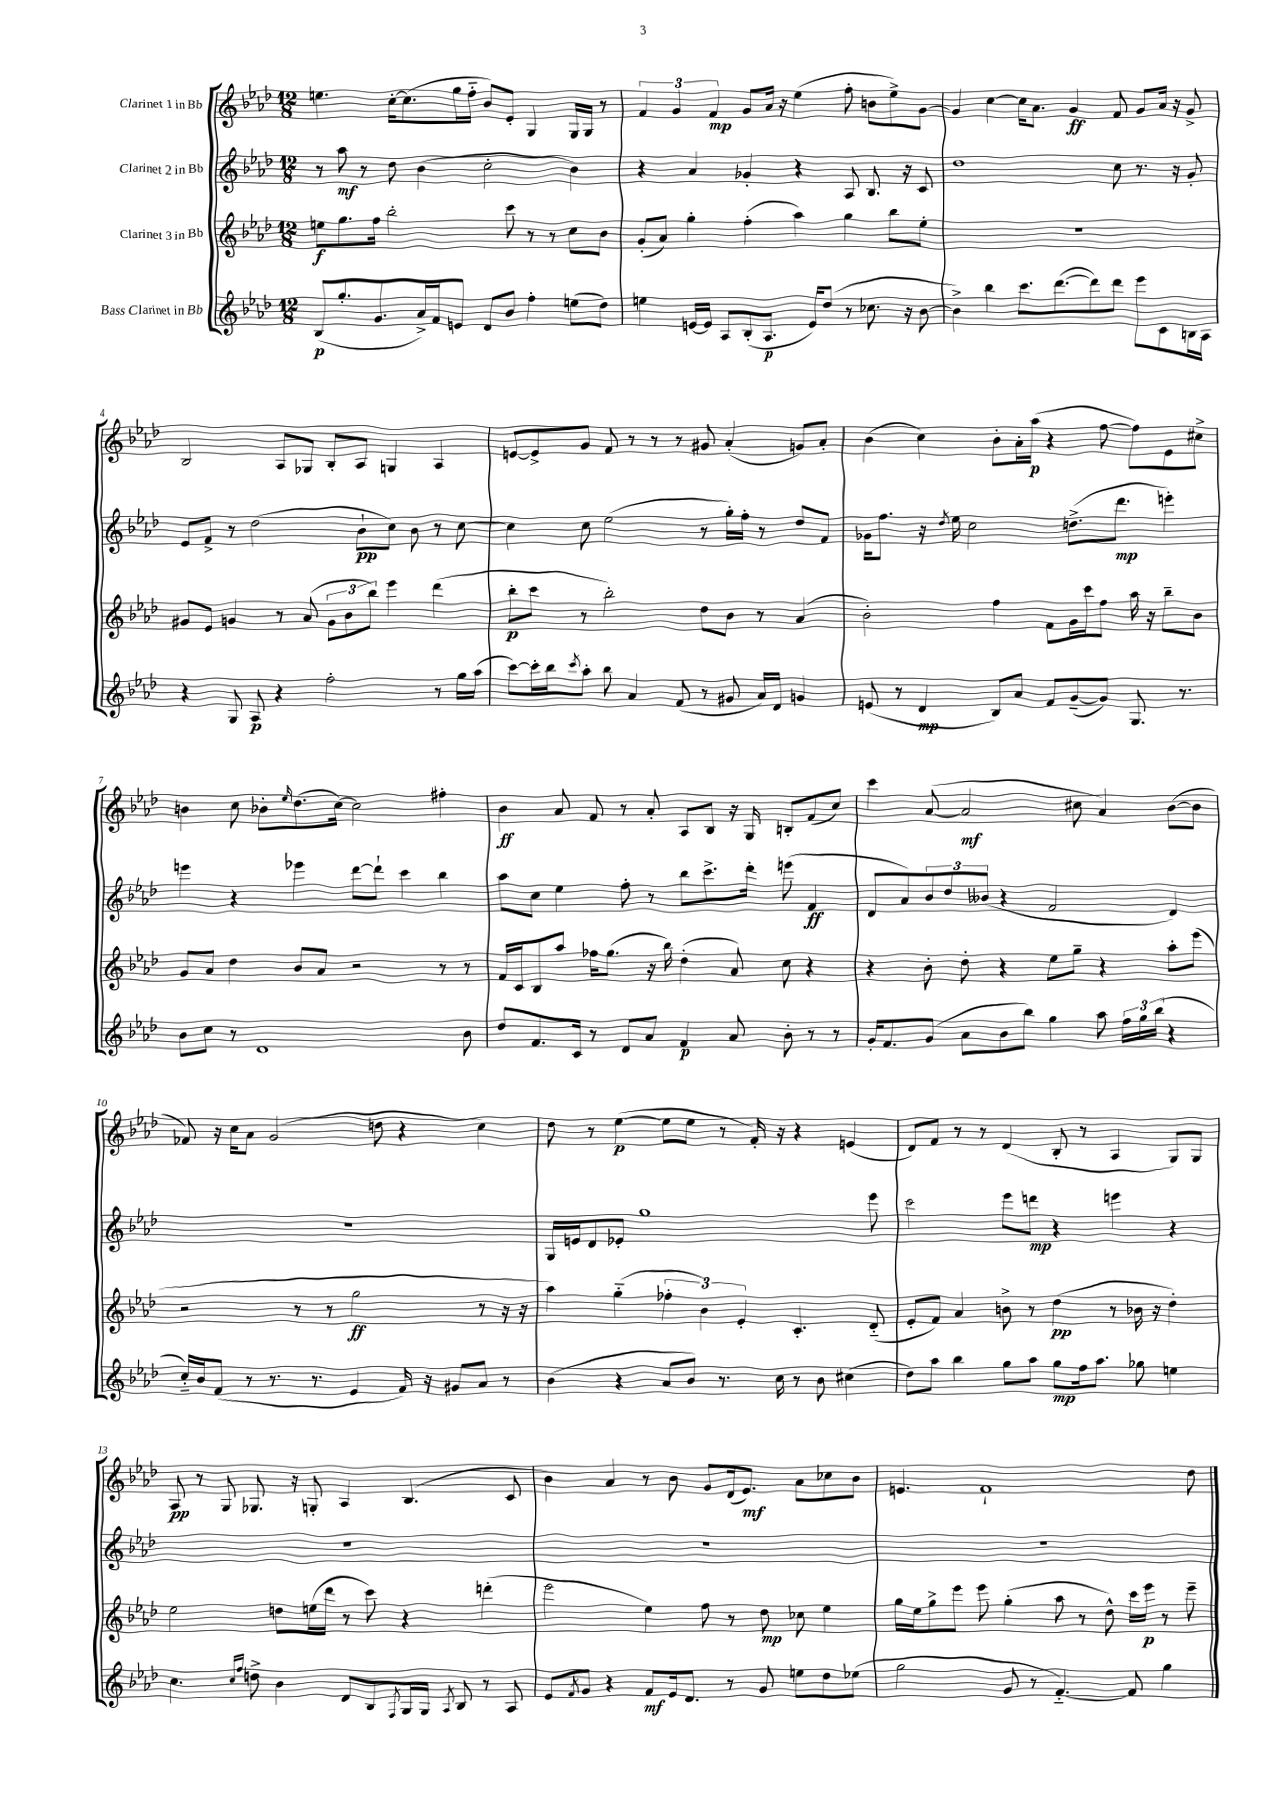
<<
\new StaffGroup <<
\new Staff = "s0" \with { instrumentName = "Clarinet 1 in Bb" } {
    \clef treble \key aes \major \numericTimeSignature \time 12/8
    e''4. c''16~-. c''8.( g''16 f''16-_ bes'8) ees'8-. g4 g16 g16 r8 |
    \tuplet 3/2 { f'4 g'4 f'4\mp } g'8 aes'16 r16 ees''4( f''8-. b'8 ees''8->) g'8~ |
    g'4 c''4~ c''16 aes'8. g'4\ff f'8 g'8 aes'16 r16 g'8-> |
    bes2 aes8 ges8 bes8-. aes8 g4 aes4 |
    e'8~ e'8-> g'8 f'8 r8 r8 r8 gis'8 aes'4-.( g'8) aes'8-. |
    bes'4( c''4) bes'8-. aes'16-. aes''16\p( r4 f''8~ f''8) ees'8 cis''8-> |
    b'4 c''8 bes'8-. \grace { ees''16 } des''8.( c''16~) c''2 fis''4-. |
    bes'4\ff aes'8 f'8 r8 aes'8-. aes8 bes8 r16 g16 b8-. f'8( c''8) |
    c'''4 aes'8~( aes'2\mf cis''8 aes'4) bes'8~( bes'8 |
    fes'8) r16 c''16 aes'8 g'2( d''8 r4 c''4) |
    des''8 r8 ees''4~\p( ees''8 ees''8 r8 f'16-.) r16 r4 e'4( |
    des'8) f'8 r8 r8 des'4( bes8-. r8 aes4 g8) g8 |
    aes8\pp r8 g8 ges8. r16 g8-. aes4 bes4.( c'8 |
    bes'4) aes'4 r8 bes'8 g'8 des'16( ees'8.\mf) aes'8 ces''8 bes'8 |
    e'4. f'1-! des''8 \bar "|." |
}
\new Staff = "s1" \with { instrumentName = "Clarinet 2 in Bb" } {
    \clef treble \key aes \major \numericTimeSignature \time 12/8
    r8 aes''8\mf r8 des''8 bes'4( c''2-. bes'4) |
    r4 aes'4 ges'4-. r4 aes8 bes8. r16 c'8 |
    des''1 c''8 r8. r16 g'8-. |
    ees'8 f'8-> r8 des''2( bes'8-!\pp c''8) bes'8 r8 c''8~ |
    c''4 c''8 ees''2( r8 g''16-.) f''16-. r8 des''8 f'8 |
    ges'16 f''8. r16 \acciaccatura { des''8 } ees''16 c''2 d''8.->( des'''8.\mp e'''4-.) |
    e'''4 r4 ees'''4 des'''8~ des'''8-! c'''4 bes''4 |
    aes''8 c''8 ees''4 f''8-. r8 bes''8 c'''8.-> des'''16-. e'''8( f'4\ff |
    des'8 aes'8) \tuplet 3/2 { bes'8 des''8 beses'8( } r4 f'2 des'4) |
    R1. |
    g16 e'16 des'8 ees'8-. g''1 ees'''8 |
    c'''2 ees'''8 d'''8\mp r4 e'''4 r4 |
    R1. |
    R1. |
    R1. \bar "|." |
}
\new Staff = "s2" \with { instrumentName = "Clarinet 3 in Bb" } {
    \clef treble \key aes \major \numericTimeSignature \time 12/8
    e''8\f g''8. f''16 bes''2-. c'''8 r8 r8 c''8 bes'8 |
    g'8-.( aes'8) g''4-. f''4-.( aes''4) g''4 bes''8 ees''8-. |
    R1. |
    gis'8 ees'8 g'4 r8 aes'8( \tuplet 3/2 { g'8 bes'8 bes''8) } ees'''4 des'''4( |
    bes''8-.\p c'''8 r8 bes''2-.) des''8 bes'8 r8 aes'4( |
    bes'2-.) f''4 f'8 g'16 c'''16 f''8 aes''16 r16 bes''8-- bes'8 |
    g'8 aes'8 des''4 bes'8 aes'8 r2 r8 r8 |
    f'16 c'16 bes8 aes''8 fes''16 g''8.( r16 bes''16) des''4-.( aes'8) c''8 r4 |
    r4 bes'8-. des''8-. r4 ees''8 g''8-- r4 aes''8-. ees'''8( |
    r2 r8 r8 g''2\ff r8 r16 r16 |
    aes''4) g''4-_( \tuplet 3/2 { fes''4-. bes'4) ees'4-. } c'4.-. des'8-_( |
    ees'8-. f'8) aes'4 b'8-> r8 des''4\pp( r8 bes'16 r16 des''4-.) |
    ees''2 d''8 e''16( des'''16 r8 c'''8) r4 d'''4-.( |
    ees'''2 ees''4) f''8 r8 des''8\mp ces''8 ees''4 |
    g''16 ees''16 g''8-> ees'''8 ees'''8 g''4-.( aes''8 r8 des''8-^) c'''16 ees'''16\p r8 ees'''8-- \bar "|." |
}
\new Staff = "s3" \with { instrumentName = "Bass Clarinet in Bb" } {
    \clef treble \key aes \major \numericTimeSignature \time 12/8
    bes8\p( g''8.-. g'8. aes'16->) f'16 e'8 des'8 bes'8 f''4-. e''8( des''8) |
    e''4 e'16~ e'16 aes8 bes8-.( aes8.\p e'16) des''8( r8 ces''8. r16 bes'8~ |
    bes'4->) bes''4 c'''8. des'''8.~( des'''8) des'''8 ees'''8 c'8 b16 aes16 |
    r4 g8 aes8\p r4 f''2-. r8 g''16 aes''16( |
    c'''8~) c'''16-. bes''16 \acciaccatura { c'''8 } aes''8-. bes''8 aes'4 f'8( r8 gis'8 aes'16) des'16 g'4 |
    e'8( r8 des'4\mp bes8) aes'8 f'8 g'8~--( g'8) g8. r8. |
    bes'8 c''8 r8 des'1 bes'8 |
    des''8 f'8. c'16 r8 des'8 aes'8 f'4\p aes'8 bes'8-. r8 r8 |
    g'16-. f'8. g'8( aes'8 bes'8 bes''8) g''4 aes''8 \tuplet 3/2 { f''16 g''16 bes''16( } r4 |
    c''16-_) bes'16 f'8( r8 r8. r8. ees'4 f'16) r16 gis'8 aes'8 r8 |
    bes'4( r4 aes'8 bes'8) r8. c''16 r8 bes'8 cis''4( |
    des''8) aes''8 bes''4 g''8 aes''8 g''8\mp f''16 aes''8. ges''8 e''4 |
    c''4. \grace { c''16 f''16 } d''8-> bes'4 des'8 bes8 \acciaccatura { f8 } g16 g16 \acciaccatura { aes8 } bes8 r8 aes8 |
    ees'8 \acciaccatura { f'8 } g'8 r4 f'8\mf ees'16 des'8. r8 g'8 e''8 des''8 ees''8( |
    g''2 g'8 r8 f'4.~-_) f'8 g''4 \bar "|." |
}
>>
>>
